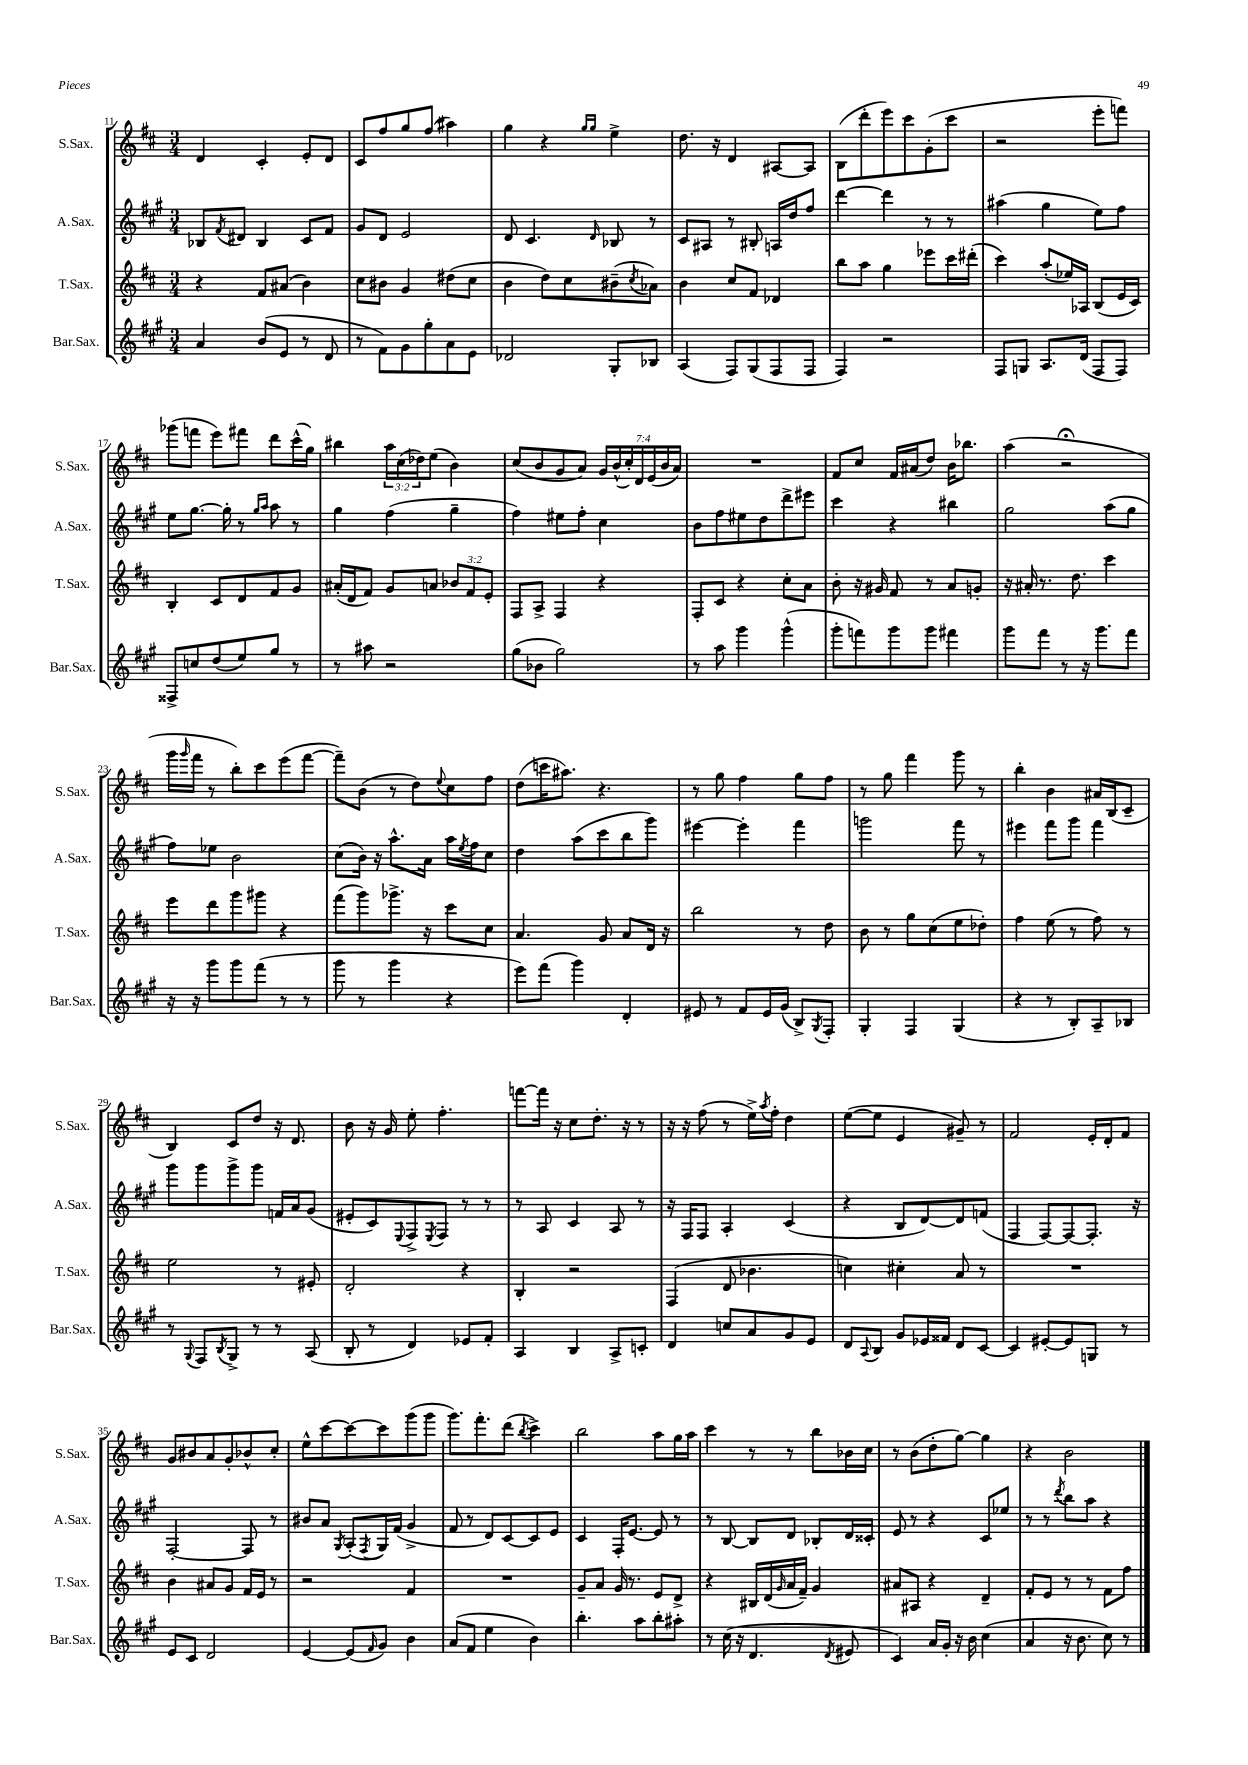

**kern	**kern	**kern	**kern
*staff4	*staff3	*staff2	*staff1
*clefG2	*clefG2	*clefG2	*clefG2
*k[f#c#g#]	*k[f#c#]	*k[f#c#g#]	*k[f#c#]
*M3/4	*M3/4	*M3/4	*M3/4
4a/	4r	8B-/L	4d/
.	.	8qf#/	.
.	.	8d#/J	.
(8b/L	8f#/L	4B-/	4c#'/
8e/J	(8a#/J	.	.
8r	4b\)	8c#/L	8e'/L
8d/	.	8f#/J	8d/J
=	=	=	=
8r	8cc#\L	8g#/L	8c#/L
8f#\L)	8b#\J	8d/J	8ff#/
8g#\	4g/	2e/	8gg/
8gg#'\	.	.	(8ff#/J
8a\	(8dd#\L	.	4aa#\)
8e\J	8cc#\J	.	.
=	=	=	=
2d-/	4b\	8d/	4gg\
.	.	4.c#/	.
.	8dd\L)	.	4r
.	8cc#\	.	.
.	.	.	16qqgg/LL
.	.	16qqd/	16qqgg/JJ
8G#'/L	(8b#~\	8B-/	4ee^\
.	8qcc#/	.	.
8B-/J	8a-\J)	8r	.
=	=	=	=
(4A/	4b\	8c#/L	8.dd\
.	.	8A#/J	.
.	.	.	16r
8F#/L)	8cc#/L	8r	4d/
(8G#/	8f#/J	8B#'/	.
8F#/	4d-/	16A/LL	[8A#/L
.	.	16dd/J	.
8F#/J	.	8ff#/J	8A#/]J
=	=	=	=
4F#/)	8bb\L	[4ddd\	(8B\L
.	8aa\J	.	8ddd'\
2r	4gg\	4ddd\]	8eee\)
.	.	.	8ccc#\
.	8eee-\L	8r	(8g'\
.	16ccc#\L	8r	8ccc#\J
.	(16ddd#'\JJ	.	.
=	=	=	=
8F#/L	4ccc#\)	(4aa#\	2r
8G/J	.	.	.
8.A/L	(8aa'/L	4gg#\	.
.	16ee-/L)	.	.
(16d/Jk	16A-/JJ	.	.
8F#/L	(8B/L	8ee\L)	8eee'\L
8F#/J)	16e/L	8ff#\J	8fff\J)
.	16c#/JJ)	.	.
=	=	=	=
8F##^/L	4B'/	8ee\L	(8ggg-\L
8cc/	.	[8.gg#\J	8fff\J
(8dd/	8c#/L	.	8eee\L)
.	.	16gg#'\]	.
8ee/)	8d/	8r	8fff#\J
.	.	16qqgg#/LL	.
.	.	16qqaa/JJ	.
8gg#/J	8f#/	8aa\	8ddd\L
8r	8g/J	8r	(16ccc#^^\L
.	.	.	16gg\JJ)
=	=	=	=
8r	(16a#'/LL	4gg#\	4bb#\
.	16d/J	.	.
8aa#\	8f#/J)	.	.
2r	8g/L	(4ff#\	24aa\LL
.	.	.	(24cc#\
.	.	.	24dd-\J)
.	8a/J	.	(8ee\J
.	12b-/L	4gg#~\	4b\)
.	12f#/	.	.
.	12e'/J	.	.
=	=	=	=
(8gg#\L	8F#/L	4ff#\)	(8cc#/L
8b-\J	8A^/J	.	8b/
2gg#\)	4F#/	8ee#\L	8g/
.	.	8ff#'\J	8a/J)
.	4r	4cc#\	28g/LL
.	.	.	(28b^^/
.	.	.	28cc#'/)
.	.	.	28d/
.	.	.	(28e/
.	.	.	28b/
.	.	.	28a/JJ)
=	=	=	=
8r	8F#'/L	8b\L	2.r
8aa\	8c#/J	8ff#\	.
4ggg#\	4r	8ee#\	.
.	.	8dd\	.
(4ggg#^^\	8cc#'\L	8ddd^\	.
.	8a\J	8eee#\J	.
=	=	=	=
8ggg#'\L	8b'\	4ccc#\	8f#/L
8fff\)	16r	.	8cc#/J
.	16g#/	.	.
8ggg#\	8f#/	4r	16f#/LL
.	.	.	(16a#/J
8ggg#\J	8r	.	8dd/J)
4fff#\	8a/L	4bb#\	16b\LK
.	.	.	8.bb-\J
.	8g'/J	.	.
=	=	=	=
8ggg#\L	16r	2gg#\	(4aa\
.	16a#'/	.	.
8fff#\J	8.r	.	.
8r	.	.	2r;
.	8.dd\	.	.
16r	.	.	.
8.ggg#\L	.	.	.
.	4ccc#\	(8aa\L	.
8fff#\J	.	8gg#\J	.
=	=	=	=
16r	8eee\L	8ff#\L)	16ggg\LL
.	.	.	16qqggg/
16r	.	.	16fff#\JJ
8ggg#\L	8ddd\	8ee-\J	8r
8ggg#\	8ggg\	2b\	8bb'\L)
(8fff#\J	8ggg#\J	.	8ccc#\
8r	4r	.	(8eee\
8r	.	.	[8fff#\J
=	=	=	=
8ggg#\	(8fff#\L	(8cc#\L	8fff#~\]L)
8r	8ggg\)	16b\Jk)	(8b\J
.	.	16r	.
4ggg#\	8.ggg-^\J	8.aa^^\L	8r
.	.	.	8dd\L)
.	16r	16a\Jk	.
.	.	.	8qqee/
4r	8ccc#\L	16aa\LL	8cc#\
.	.	8qee/	.
.	.	16ff#\J	.
.	8cc#\J	8cc#\J	8ff#\J
=	=	=	=
8eee\L)	4.a/	4dd\	(8dd\L
(8fff#\J	.	.	16ccc\K
.	.	.	8.aa#\J)
4ggg#\)	.	(8aa\L	.
.	8g/	8ccc#\	4.r
4d'/	8a/L	8bb\	.
.	16d/Jk	8ggg#\J)	.
.	16r	.	.
=	=	=	=
8e#/	2bb\	[4eee#\	8r
8r	.	.	8gg\
8f#/L	.	4eee#'\]	4ff#\
16e#/L	.	.	.
(16g#/JJ	.	.	.
8B^/L)	8r	4fff#\	8gg\L
8qG#/	.	.	.
8F#'/J	8dd\	.	8ff#\J
=	=	=	=
4G#'/	8b\	2ggg\	8r
.	8r	.	8gg\
4F#/	8gg\L	.	4fff#\
.	(8cc#\	.	.
(4G#/	8ee\	8fff#\	8ggg\
.	8dd-'\J)	8r	8r
=	=	=	=
4r	4ff#\	4eee#\	4bb'\
8r	(8ee\	8fff#\L	4b\
8B'/L)	8r	8ggg#\J	.
8A~/	8ff#\)	4fff#\	16a#/LL
.	.	.	(16B/J
8B-/J	8r	.	8c#~/J
=	=	=	=
8r	2ee\	8ggg#\L	4B/)
8qqG#/	.	.	.
8F#/L	.	8ggg#\	.
8qB/	.	.	.
8G#^/J	.	8ggg#^\	8c#/L
8r	.	8ggg#\J	8dd/J
8r	8r	16f/LL	16r
.	.	16a/J	8.d/
(8A/	8e#'/	(8g#/J	.
=	=	=	=
8B'/	2d'/	8e#'/L	8b\
8r	.	8c#/)	16r
.	.	.	16g/
.	.	8qqE/	.
4d/)	.	8F#^/	8ee'\
.	.	8qE/	.
.	.	8F#/J	4.ff#'\
8e-/L	4r	8r	.
8f#'/J	.	8r	.
=	=	=	=
4A/	4B'/	8r	[8fff\L
.	.	8A/	16fff\]Jk
.	.	.	16r
4B/	2r	4c#/	8cc#\L
.	.	.	8.dd'\J
8A^/L	.	8A/	.
.	.	.	16r
8c'/J	.	8r	8r
=	=	=	=
4d/	(4F#/	16r	16r
.	.	16F#/LK	16r
.	.	8F#/J	(8ff#\
8cc/L	8d/	4A'/	8r
8a/	4.b-\	.	16ee^\LL)
.	.	.	8qaa/
.	.	.	16ff#'\JJ
8g#/	.	(4c#/	4dd\
8e/J	.	.	.
=	=	=	=
8d/L	4cc\)	4r	([8ee\L
8qqA/	.	.	.
8B/J	.	.	8ee\]J
8g#/L	4cc#'\	8B/L	4e/
16e-/L	.	[8d/)	.
16f##/JJ	.	.	.
8d/L	8a/	8d/]	8g#~/)
[8c#/J	8r	(8f/J	8r
=	=	=	=
4c#/]	2.r	4F#/	2f#/
[8e#'/L	.	[8F#/L)	.
8e#/]	.	8F#/_	.
8G/J	.	8.F#'/]J	16e'/LL
.	.	.	16d'/J
8r	.	.	8f#/J
.	.	16r	.
=	=	=	=
8e/L	4b\	[2F#'/	8g/L
8c#/J	.	.	8b#/
2d/	8a#/L	.	8a/
.	8g/J	.	8g'/
.	16f#/LL	8F#/]	8b-^^/
.	16e/JJ	.	.
.	8r	8r	8cc#'/J
=	=	=	=
[4e/	2r	8b#/L	8ee^^\L
.	.	8a/J	[8ccc#\
.	.	8qG#/	.
(8e/]L	.	(8A'/L	8ccc#\_
16qqf#/	.	8qF#/	.
8g#/J)	.	16G#/L)	8ccc#\]
.	.	(16f#/JJ	.
4b\	4f#/	4g#^/	(8ggg\
.	.	.	8ggg\J
=	=	=	=
(8a/L	2.r	8f#/	8.ggg\L)
8f#/J	.	8r	.
.	.	.	8.fff#'\
4ee\	.	8d/L)	.
.	.	[8c#/	(8ddd\J
.	.	.	8qbb/
4b\)	.	8c#/]	4ccc#^\)
.	.	8e/J	.
=	=	=	=
4.bb'\	8g~/L	4c#/	2bb\
.	8a/J	.	.
.	16g/	16F#'/LK	.
.	8.r	[8.e/J	.
8aa\L	.	.	.
8bb'\	8e/L	8e/]	8aa\L
8aa#'\J	8d^/J	8r	16gg\L
.	.	.	16aa\JJ
=	=	=	=
8r	4r	8r	4ccc#\
(16cc#\	.	[8B/	.
16r	.	.	.
4.d/	16B#/LL	8B/]L	8r
.	(16d/	.	.
.	16qqg/	.	.
.	16a/	8d/J	8r
.	16f#~/JJ)	.	.
.	4g/	8B-'/L	8bb\L
8qd/	.	.	.
8e#/	.	16d/L	16b-\L
.	.	16c##'/JJ	16cc#\JJ
=	=	=	=
4c#/)	8a#/L	8e/	8r
.	8A#/J	8r	(8b\L
16a/LL	4r	4r	8dd'\
16g#'/JJ	.	.	.
16r	.	.	[8gg\J)
16b\	.	.	.
(4cc#\	4d~/	8c#/L	4gg\]
.	.	8ee-/J	.
=	=	=	=
4a/	8f#'/L	8r	4r
.	8e/J	8r	.
.	.	8qddd/	.
16r	8r	8bb\L	2b\
8.b\	.	.	.
.	8r	8aa\J	.
8cc#\)	8f#\L	4r	.
8r	8ff#\J	.	.
==	==	==	==
*-	*-	*-	*-
